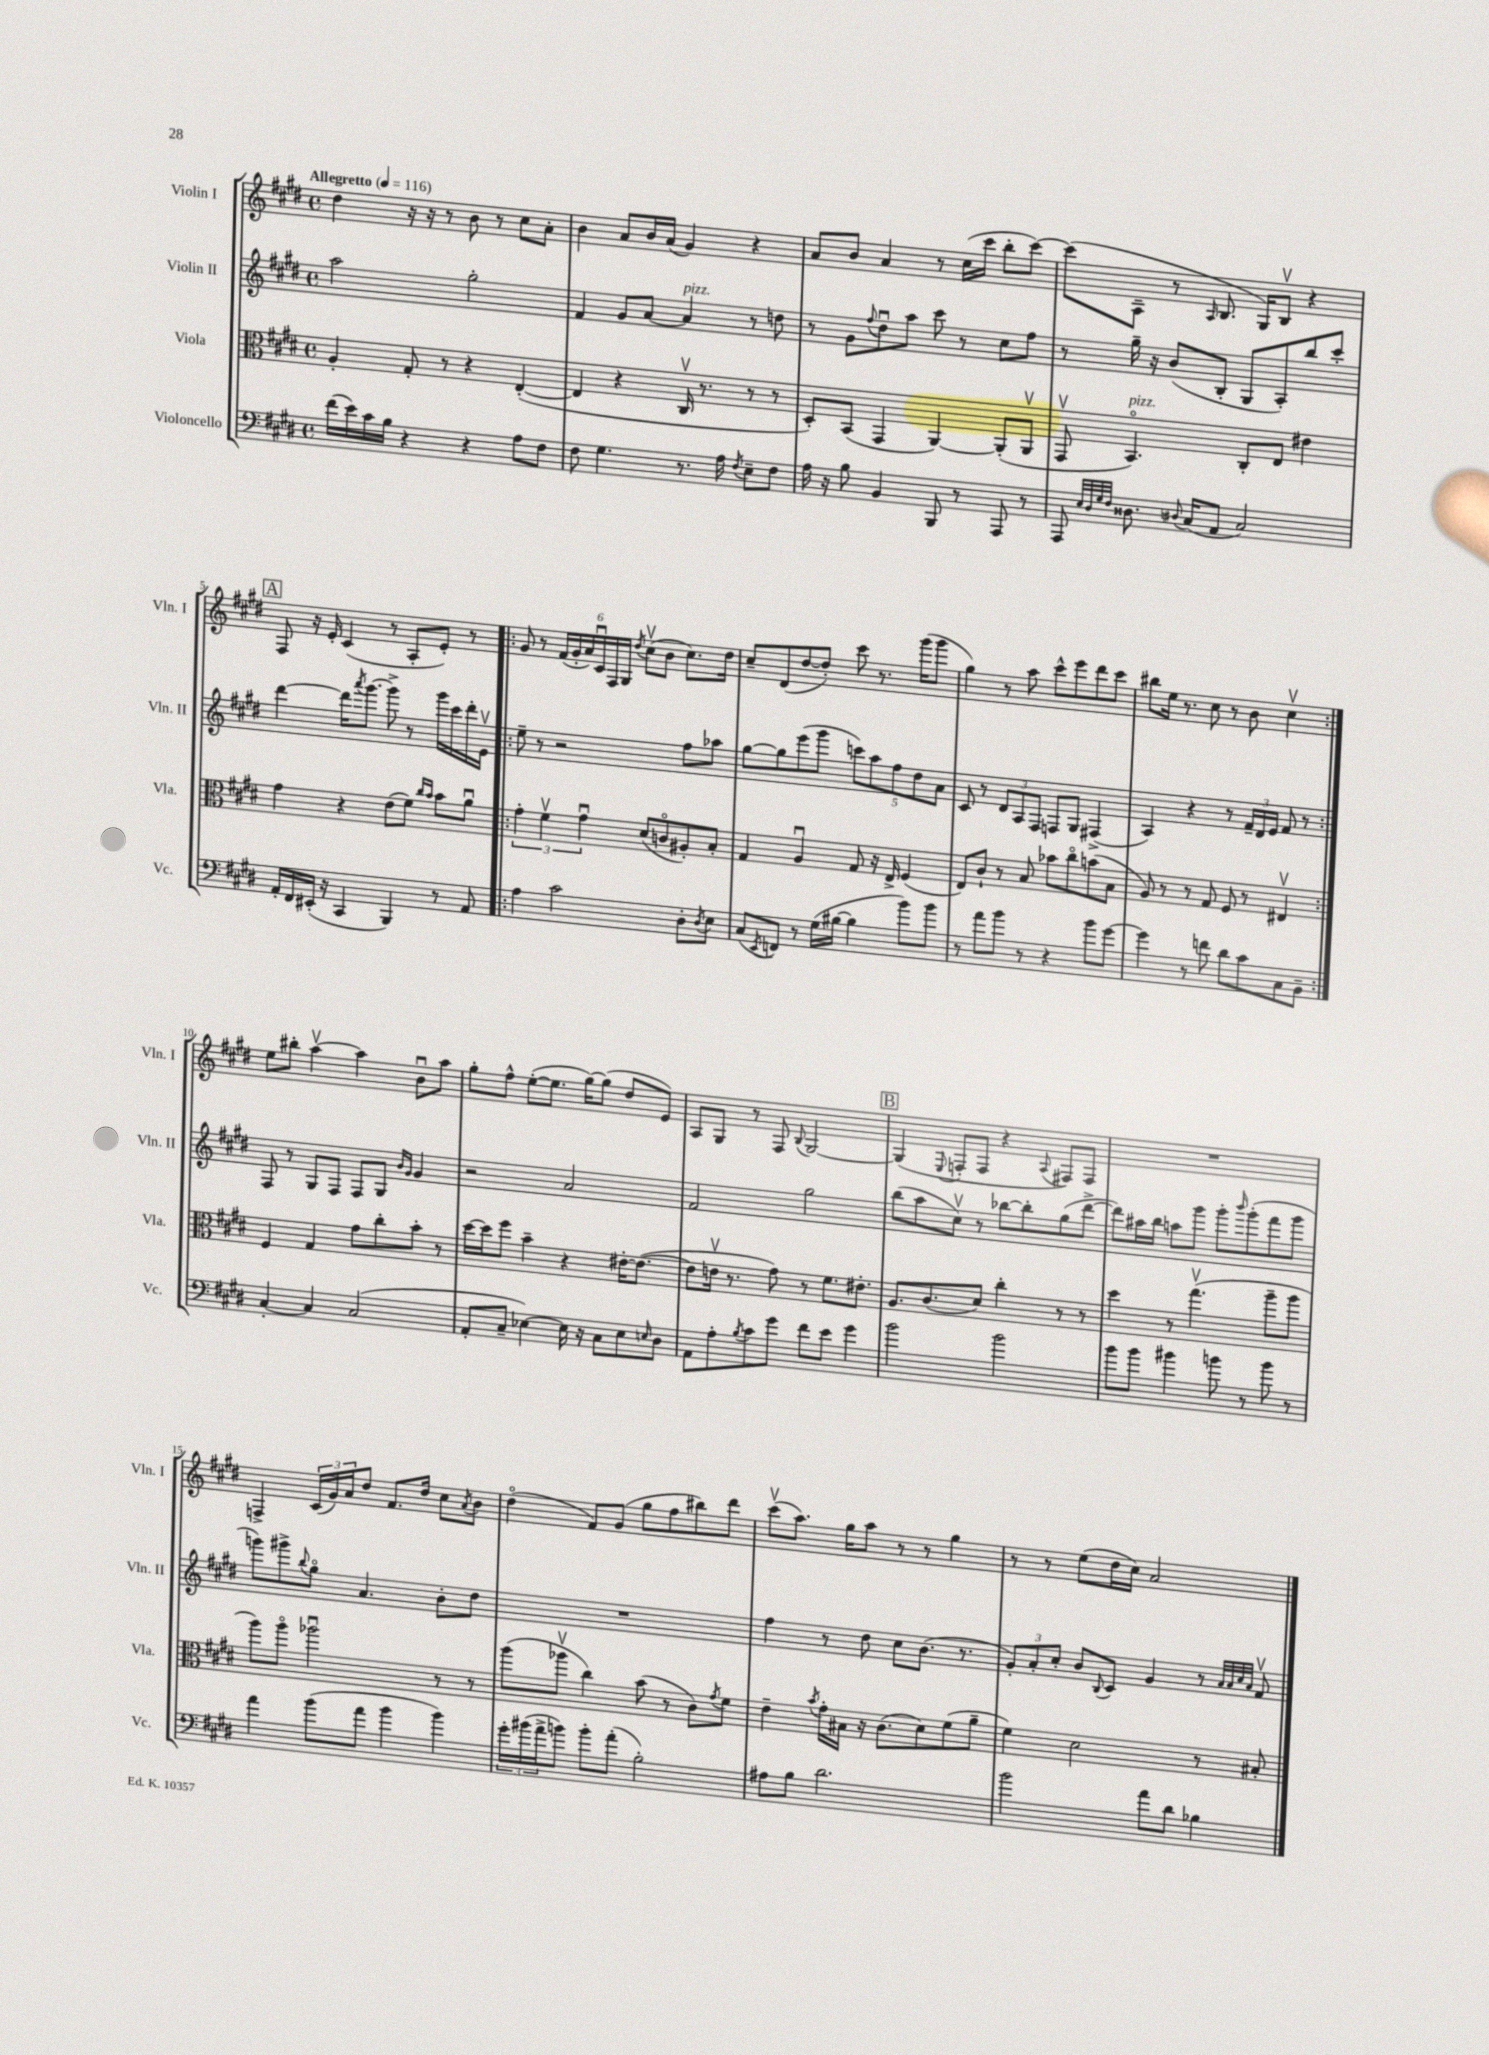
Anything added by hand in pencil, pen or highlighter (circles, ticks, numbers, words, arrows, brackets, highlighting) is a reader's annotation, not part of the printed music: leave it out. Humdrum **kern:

**kern	**kern	**kern	**kern
*staff4	*staff3	*staff2	*staff1
*clefF4	*clefC3	*clefG2	*clefG2
*k[f#c#g#d#]	*k[f#c#g#d#]	*k[f#c#g#d#]	*k[f#c#g#d#]
*M4/4	*M4/4	*M4/4	*M4/4
*met(c)	*met(c)	*met(c)	*met(c)
*MM116	*MM116	*MM116	*MM116
(16f#	4A'	2aa	4dd#
16e)	.	.	.
16c#	.	.	.
16B	.	.	.
4r	8G#'	.	16r
.	.	.	16r
.	8r	.	8r
4r	4r	2gg#'	8b
.	.	.	8r
8A	([4E'	.	8cc#
8F#	.	.	8a'
=	=	=	=
8F#	4E]	4f#	4b
4.G#	.	.	.
.	4r	8g#	8a
.	.	[8a	16b
.	.	.	(16a
8.r	16C#v	4a]	4g#)
.	8.r	.	.
16A	.	.	.
8qF#	.	.	.
8E~	8r	8r	4r
8F#	8r	8dd	.
=	=	=	=
16A	8D#')	8r	8a
16r	.	.	.
8B	(8BB	8g#	8b
.	.	8qqff#	.
4BB	4GG#	8dd#u	4a
.	.	8aa	.
8BBB	[4AA)	8ccc#	8r
8r	.	8r	(16cc#
.	.	.	16ccc#
8AAA	(8AA']	8cc#	8bb'
8r	8AAv	8ff#	[8ccc#)
=	=	=	=
8AAA	8GG#v	8r	(8ccc#]
32qqE	.	.	.
32qqD#	.	.	.
32qqG#	.	.	.
32qqF#	.	.	.
8.D##	4.BBo)	16gg#~	8A~
.	.	16r	.
.	.	(8b	8r
8qqD#	.	.	.
(16C#	.	.	.
.	.	.	16qqA
8AA	.	8B'	8.B
2C#)	8C#'	8G#	.
.	.	.	16G#)
.	8E	8A')	8Bv
.	4e#	8bb	4r
.	.	8ccc#'	.
=	=	=	=
16AA'	4g#	[4ddd#	8F#
16FF#	.	.	.
(16EE#'	.	.	16r
16r	.	.	16e'
4CC#	4r	16ddd#]	(4c#
.	.	8qaaa	.
.	.	[8.ggg#	.
4BBB)	(8e	8ggg#^]	8r
.	8f#)	8r	8A'
.	16qqcc#	.	.
.	16qqb	.	.
8r	8b	16ggg#	8e')
.	.	16ccc#	.
8AA	8au	16ddd#'	8r
.	.	16ev	.
=!|:	=!|:	=!|:	=!|:
4A	6g#'	8ee~	8g#
.	.	8r	8r
.	6f#v	.	.
2c#	.	2r	(24f#
.	.	.	24g#'
.	6g#u	.	24a)
.	.	.	24c#u
.	.	.	24F#
.	.	.	24G#
.	.	.	8qdd#
.	(8d#	.	(8cc#v
.	8co	.	8b
8D#'	8A#')	8ff#	8.cc#)
8qD#	.	.	.
8E	8B'	8aa-	.
.	.	.	16dd#
=	=	=	=
(8C#	4G#	[8gg#	8cc#~
8qEE	.	.	.
8FF)	.	8gg#]	(8d#
8r	4Au	(8eee	[8dd#
(16G#	.	8ggg#	8dd#'])
[16B#	.	.	.
4B#]	8G#	10ccc)	8ccc#
.	.	10aa	.
.	16r	.	8.r
.	16E^	.	.
.	.	10ff#	.
8b)	(4F#	.	.
.	.	10dd#	.
.	.	.	(16ggg#
8b	.	.	8ggg#
.	.	10a	.
=	=	=	=
8r	8E)	8c#	4gg#)
8a	8c#`	8r	.
8b	8r	12d#	8r
.	.	12A	.
8r	8B	.	8aa
.	.	12F#	.
4r	8b-	8F	8ccc#^^
.	8cc#o	8G#	8eee
8b	(8b	(4F#^	8ddd#
[8g#	8B	.	8ccc#
=	=	=	=
4g#]	8A)	4A)	8bb#
.	8r	.	16ee
.	.	.	8.r
8r	8r	4r	.
8f	8G#	.	8cc#
8d#	8F#	8r	8r
8c#	8r	24f#~	8b
.	.	24d#	.
.	.	24e	.
8C#	4E#v	8f#	4cc#v
8BB~	.	8r	.
=:|!	=:|!	=:|!	=:|!
[4C#'	4F#	8F#	8ee
.	.	8r	8bb#'
4C#]	4G#	8G#	[4aav
.	.	8F#	.
(2C#	8g#	8F#	4aa]
.	8cc#'	8G#	.
.	.	16qqb	.
.	.	16qqg#	.
.	8b'	4g#	8bu
.	8r	.	8aa
=	=	=	=
8AA'	[16dd#	2r	8gg#'
.	16dd#]	.	.
8C#~	8ff#	.	8ff#^^
[4E-)	4b~	.	([8ee'
.	.	.	8.ee]
16E-]	4r	2a	.
16r	.	.	[16gg#)
8C#	.	.	(8gg#]
8E-	[16e#'	.	8dd#
.	(8.e#_	.	.
16qqE	.	.	.
8D#	.	.	8e)
=	=	=	=
8AA	8e#]	2f#	8A
8A'	16ev	.	8G#
.	8.r	.	.
8qB	.	.	.
8c#	.	.	8r
8g#	8g#)	.	8F#
.	.	.	8qqB
8f#	8r	2gg#	[2G#
8e	8.f#	.	.
4g#	.	.	.
.	8.e#'	.	.
=	=	=	=
2b	8.A	(8bb	(4G#]
.	.	8aa	.
.	(8.c#	.	.
.	.	.	8qqE
.	.	8cc#v)	8F'
.	8d#)	8r	8F
2b	4cc#'	[8bb-	4r
.	.	8bb-']	.
.	.	.	8qqA
.	8r	(8gg#	8F#)
.	8r	[8ddd#^	8F#
=	=	=	=
8b	4dd#	8ddd#])	1r
8b	.	16aa#	.
.	.	16bb	.
4b#	8r	8aa	.
.	(4.gg#v	8ggg#	.
8b	.	8ggg#'	.
.	.	16qqbbb	.
8r	.	(8ggg#'	.
8b	8aa~	8fff#	.
8r	8aa	8ggg#	.
=	=	=	=
4a	8aa)	8ggg)	4F^
.	8aao	8ggg#^	.
.	.	8qqbb	.
(8b	2aa-u	8gg#o	(24c#
.	.	.	24g#)
.	.	.	24a
8a	.	4.a	8dd#
4b	.	.	8.f#
.	.	.	16dd#
4b)	8r	8b'	8cc#
.	.	.	8qa
.	8r	8dd#	8b
=	=	=	=
24g#'	(8aa	1r	(4dd#o
(24b#	.	.	.
24a^	.	.	.
8b)	8aa-v	.	.
8b'	4cc#)	.	8f#)
(8a'	.	.	(8g#
2B')	(8b	.	8gg#
.	8r	.	8ff#
.	8c#)	.	8bb#)
.	8qg#	.	.
.	8f#	.	8ddd#
=	=	=	=
8A#	4e~	4ff#	(8ccc#v
8B	.	.	8.aa)
.	8qb	.	.
2.d#	16g#'	8r	.
.	16B#	.	16gg#
.	16r	8dd#	8aa
.	(8.c#	.	.
.	.	8cc#	8r
.	8d#)	(8.b	8r
.	(8f#	.	4gg#
.	.	8.r	.
.	8a~	.	.
=	=	=	=
2b	4f#)	12g#')	8r
.	.	12a'	.
.	.	.	8r
.	.	12cc#'	.
.	2d#	8b	(8ee
.	.	8qqB	.
.	.	8c#	16dd#
.	.	.	16cc#)
8a	.	4g#	2a
8d#	.	.	.
4B-	8r	8r	.
.	.	32qqa	.
.	.	32qqa	.
.	.	32qqcc#	.
.	.	32qqa	.
.	8B#'	8f#v	.
==	==	==	==
*-	*-	*-	*-
